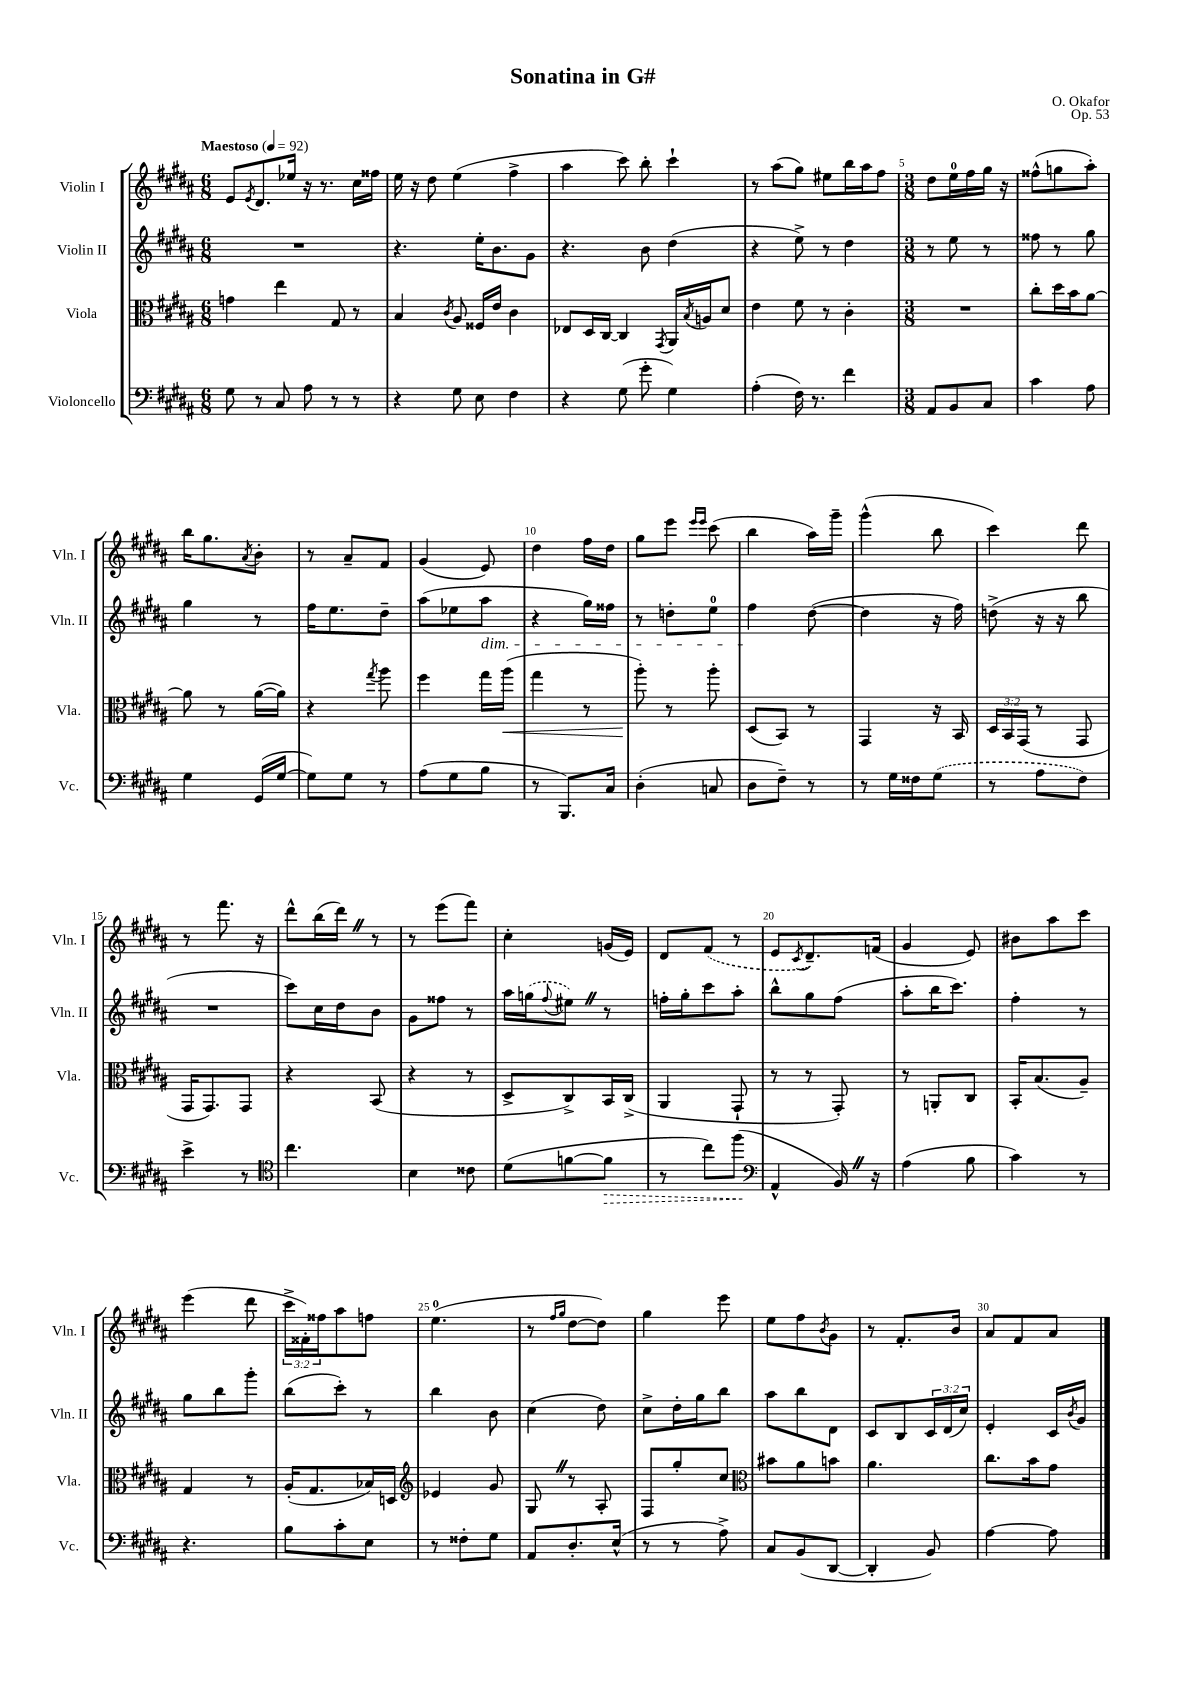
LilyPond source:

\header { title = "Sonatina in G#" composer = "O. Okafor" opus = "Op. 53" }
<<
\new StaffGroup <<
\new Staff = "s0" \with { instrumentName = "Violin I" shortInstrumentName = "Vln. I" } {
    \clef treble \key b \major \numericTimeSignature \time 6/8 \override Staff.TupletNumber.text = #tuplet-number::calc-fraction-text \tempo "Maestoso" 4 = 92
    e'8 \acciaccatura { e'8 } dis'8. ees''16 r16 r8. cis''16 fisis''16 |
    e''16 r16 dis''8 e''4( fis''4-> |
    ais''4 cis'''8) b''8-. cis'''4-! |
    r8 ais''8( gis''8) eis''8 b''16 ais''16 fis''8 |
    \numericTimeSignature \time 3/8 dis''8 e''16-0 fis''16 gis''16 r16 |
    fisis''8-^( g''8 ais''8-.) |
    b''16 gis''8. \acciaccatura { ais'8 } b'8-. |
    r8 ais'8-- fis'8 |
    gis'4( e'8) |
    dis''4 fis''16 dis''16 |
    gis''8 e'''8 \grace { e'''16 e'''16 } cis'''8( |
    b''4 ais''16) gis'''16-- |
    gis'''4-^( b''8 |
    cis'''4) dis'''8 |
    r8 fis'''8. r16 |
    dis'''8-^ b''16( dis'''16) \once \override BreathingSign.text = \markup { \musicglyph "scripts.caesura.straight" } \breathe r8 |
    r8 e'''8( fis'''8) |
    cis''4-. g'16( e'16) |
    dis'8 \once \slurDashed fis'8( r8 |
    e'8 \acciaccatura { cis'8 } dis'8.--) f'16( |
    gis'4 e'8) |
    bis'8 ais''8 cis'''8 |
    e'''4( dis'''8 |
    \tuplet 3/2 { cis'''16-> fisis'16-.) fisis''16 } ais''8 f''8 |
    e''4.-0( |
    r8 \grace { fis''16 gis''16 } dis''8~ dis''8) |
    gis''4 e'''8 |
    e''8 fis''8 \acciaccatura { b'8 } gis'8 |
    r8 fis'8.-. b'16 |
    ais'8 fis'8 ais'8 \bar "|." |
}
\new Staff = "s1" \with { instrumentName = "Violin II" shortInstrumentName = "Vln. II" } {
    \clef treble \key b \major \numericTimeSignature \time 6/8 \override Staff.TupletNumber.text = #tuplet-number::calc-fraction-text
    R2. |
    r4. e''16-. b'8. gis'8 |
    r4. b'8 dis''4( |
    r4 e''8->) r8 dis''4 |
    \numericTimeSignature \time 3/8 r8 e''8 r8 |
    fisis''8 r8 gis''8 |
    gis''4 r8 |
    fis''16 e''8. dis''8-- |
    ais''8( ees''8 ais''8\dim |
    r4 gis''16) fisis''16 |
    r8 d''8-. e''8-0 |
    fis''4\! dis''8~( |
    dis''4 r16 fis''16) |
    d''8->( r16 r16 b''8 |
    R4. |
    cis'''8) cis''16 dis''16 b'8 |
    gis'8 fisis''8 r8 |
    ais''16 \once \slurDashed g''16( \appoggiatura { fis''8 } eis''8) \once \override BreathingSign.text = \markup { \musicglyph "scripts.caesura.straight" } \breathe r8 |
    f''16-. gis''16-. cis'''8 ais''8-. |
    b''8-^ gis''8 fis''8( |
    ais''8-. b''16 cis'''8.) |
    fis''4-. r8 |
    gis''8 b''8 gis'''8-. |
    b''8( cis'''8-.) r8 |
    b''4 b'8 |
    cis''4( dis''8) |
    cis''8-> dis''16-. gis''16 b''8 |
    ais''8 b''8 dis'8 |
    cis'8 b8 \tuplet 3/2 { cis'16 dis'16( cis''16) } |
    e'4-. cis'16 \acciaccatura { b'8 } gis'16 \bar "|." |
}
\new Staff = "s2" \with { instrumentName = "Viola" shortInstrumentName = "Vla." } {
    \clef alto \key b \major \numericTimeSignature \time 6/8 \override Staff.TupletNumber.text = #tuplet-number::calc-fraction-text
    g'4 e''4 gis8 r8 |
    b4 \acciaccatura { cis'8 } ais8 fisis16 e'16 cis'4 |
    ees8 dis16 cis16~ cis4 \acciaccatura { gis,8 } ais,16 \acciaccatura { b8 } a16 dis'8 |
    e'4 fis'8 r8 cis'4-. |
    \numericTimeSignature \time 3/8 R4. |
    cis''8-. dis''16 b'16 ais'8~ |
    ais'8 r8 ais'16~( ais'16) |
    r4 \acciaccatura { gis''8 } ais''8 |
    fis''4 gis''16 ais''16\<( |
    gis''4 r8 |
    ais''8-.\!) r8 ais''8-. |
    dis8( b,8) r8 |
    gis,4 r16 b,16 |
    \tuplet 3/2 { dis16 b,16 gis,16( } r8 gis,8 |
    gis,16 gis,8.) gis,8 |
    r4 b,8( |
    r4 r8 |
    dis8-> cis8->) b,16 cis16->( |
    ais,4 gis,8-! |
    r8 r8 gis,8-.) |
    r8 a,8-. cis8 |
    b,16-. b8.( ais8--) |
    gis4 r8 |
    ais16-.( gis8. bes16) d16 |
    \clef treble ees'4 gis'8 |
    gis8 \once \override BreathingSign.text = \markup { \musicglyph "scripts.caesura.straight" } \breathe r8 ais8-. |
    fis8 gis''8-. cis''8 |
    \clef alto bis'8 ais'8 b'8 |
    ais'4. |
    cis''8. b'16 gis'8 \bar "|." |
}
\new Staff = "s3" \with { instrumentName = "Violoncello" shortInstrumentName = "Vc." } {
    \clef bass \key b \major \numericTimeSignature \time 6/8
    gis8 r8 cis8 ais8 r8 r8 |
    r4 gis8 e8 fis4 |
    r4 gis8( gis'8-. gis4) |
    ais4-.( fis16) r8. fis'4 |
    \numericTimeSignature \time 3/8 ais,8 b,8 cis8 |
    cis'4 ais8 |
    gis4 gis,16( gis16~ |
    gis8) gis8 r8 |
    ais8( gis8 b8 |
    r8 b,,8.) cis16 |
    dis4-.( c8 |
    dis8 fis8--) r8 |
    r8 gis16 fisis16 \once \slurDashed gis8( |
    r8 ais8 fis8) |
    e'4-> r8 |
    \clef tenor cis''4. |
    b4 cisis'8 |
    dis'8( f'8~ \once \override Hairpin.style = #'dashed-line f'8\> |
    r8 cis''8) fis''8\!( |
    \clef bass ais,4-^ b,16) \once \override BreathingSign.text = \markup { \musicglyph "scripts.caesura.straight" } \breathe r16 |
    ais4( b8 |
    cis'4) r8 |
    r4. |
    b8 cis'8-. e8 |
    r8 fisis8-. gis8 |
    ais,8 dis8.-. e16-^( |
    r8 r8 ais8->) |
    cis8 b,8( dis,8~ |
    dis,4-. b,8) |
    ais4~ ais8 \bar "|." |
}
>>
>>
\layout { \context { \Score \override BarNumber.break-visibility = ##(#f #t #t) barNumberVisibility = #(every-nth-bar-number-visible 5) } }
